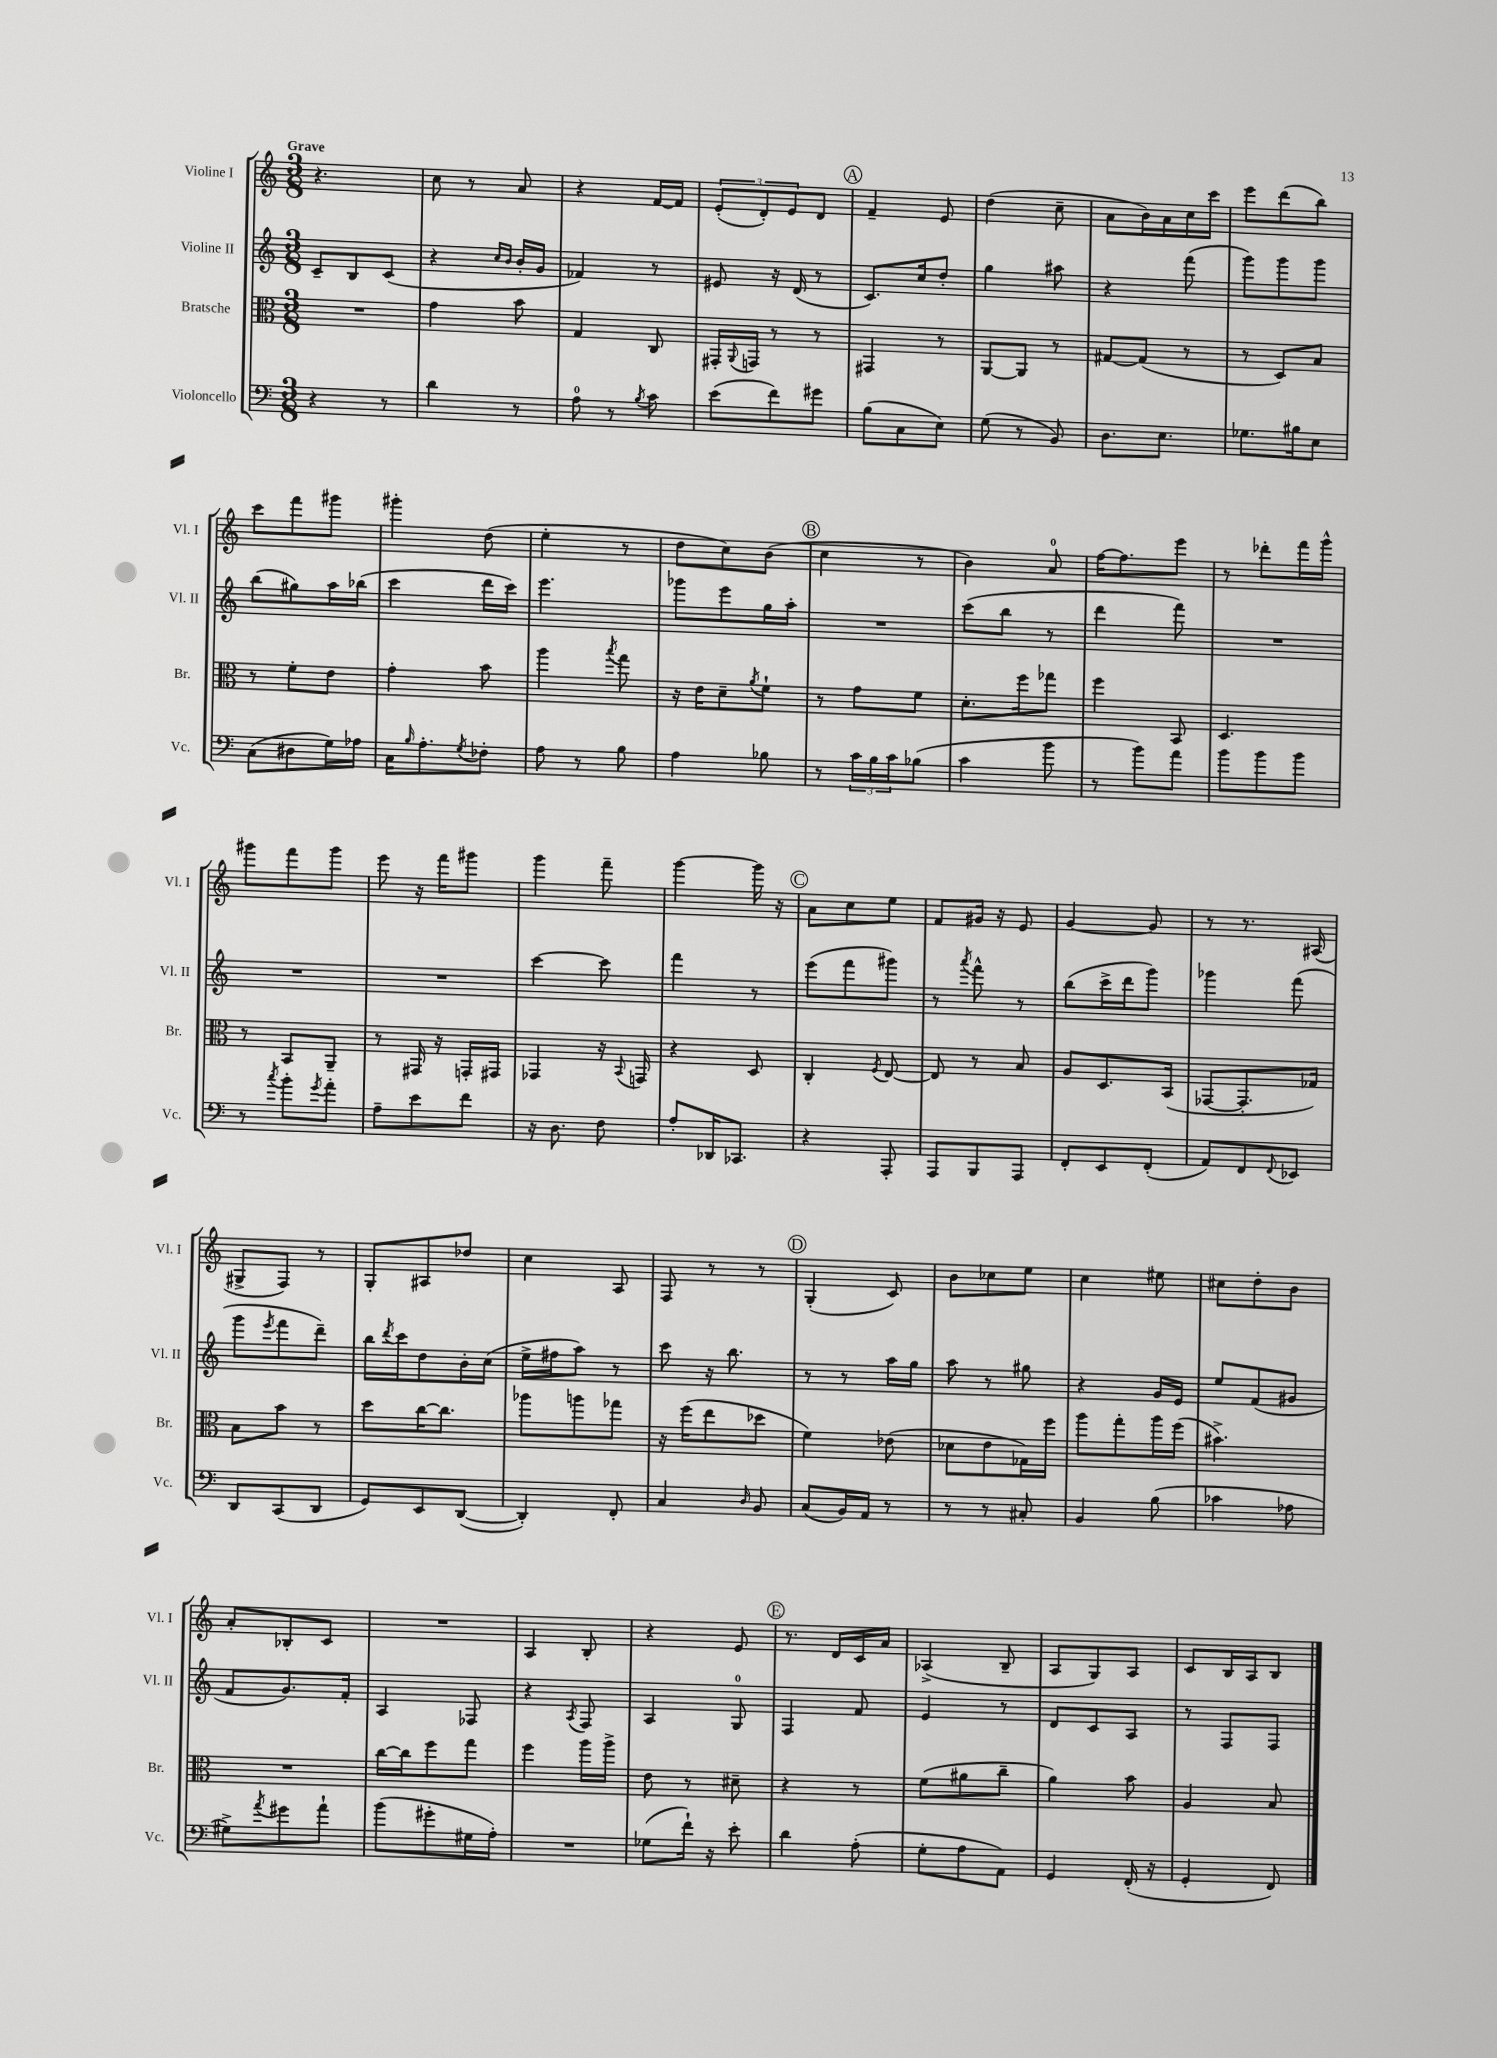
<<
\new StaffGroup <<
\new Staff = "s0" \with { instrumentName = "Violine I" shortInstrumentName = "Vl. I" } {
    \clef treble \key c \major \numericTimeSignature \time 3/8 \tempo "Grave"
    r4. |
    c''8 r8 a'8 |
    r4 f'16~ f'16 |
    \tuplet 3/2 { e'8-.( d'8-.) e'8 } d'8 |
    \mark \markup { \circle "A" } f'4-- e'8 |
    d''4( c''8-- |
    a'8 b'16) a'16 c''16 c'''16 |
    e'''8 d'''8( b''8) |
    c'''8 f'''8 gis'''8 |
    gis'''4-. d''8( |
    e''4-. r8 |
    d''8 c''8) b'8( |
    \mark \markup { \circle "B" } c''4 r8 |
    b'4) a'8-0 |
    f''16~ f''8. e'''8 |
    r8 des'''8-. f'''16 g'''16-^ |
    gis'''8 f'''8 gis'''8 |
    e'''8 r16 f'''16 gis'''8 |
    g'''4 f'''8-- |
    g'''4~ g'''16 r16 |
    \mark \markup { \circle "C" } a'8 c''8 e''8 |
    f'8 gis'16 r16 e'8 |
    g'4~ g'8 |
    r8 r8. ais16( |
    gis8-> f8) r8 |
    g8-. ais8 des''8 |
    c''4 a8 |
    f8 r8 r8 |
    \mark \markup { \circle "D" } g4-.( c'8) |
    b'8 ces''8 e''8 |
    c''4 eis''8 |
    cis''8 d''8-. b'8 |
    a'8-. bes8-. c'8 |
    R4. |
    a4 b8-. |
    r4 e'8 |
    \mark \markup { \circle "E" } r8. d'16 c'16 a'16 |
    aes4->( b8-- |
    a8 g8) a8 |
    c'8 b16 a16 b8 \bar "|." |
}
\new Staff = "s1" \with { instrumentName = "Violine II" shortInstrumentName = "Vl. II" } {
    \clef treble \key c \major \numericTimeSignature \time 3/8
    c'8-- b8 c'8( |
    r4 \grace { c''16 b'16 } b'16-. g'16 |
    fes'4) r8 |
    eis'8 r16 d'16( r8 |
    \mark \markup { \circle "A" } c'8.) c''16 d''8-. |
    g''4 ais''8 |
    r4 f'''8( |
    g'''8) g'''8 g'''8 |
    b''8( gis''8) a''16 bes''16( |
    c'''4 d'''16 c'''16) |
    e'''4. |
    ges'''8 e'''8 g''16 a''16-. |
    \mark \markup { \circle "B" } R4. |
    c'''8( b''8 r8 |
    d'''4 f'''8) |
    R4. |
    R4. |
    R4. |
    c'''4~ c'''8 |
    f'''4 r8 |
    \mark \markup { \circle "C" } e'''8( f'''8 gis'''8) |
    r8 \acciaccatura { a'''8 } f'''8-^ r8 |
    b''8( c'''16-> d'''16 g'''8) |
    ges'''4 f'''8( |
    g'''8 \acciaccatura { e'''8 } f'''8 d'''8--) |
    b''16 \acciaccatura { d'''8 } c'''16 d''8 b'16-. c''16( |
    e''16-> fis''16 a''8) r8 |
    c'''8 r16 b''8. |
    \mark \markup { \circle "D" } r8 r8 a''16 g''16 |
    a''8 r8 gis''8 |
    r4 g'16 e'16 |
    e''8 f'8( gis'8 |
    f'8 g'8.) f'16-. |
    a4 fes8 |
    r4 \acciaccatura { a8 } f8 |
    a4 g8-0 |
    \mark \markup { \circle "E" } f4 f'8 |
    e'4 r8 |
    d'8 c'8 a8 |
    r8 f8 f8 \bar "|." |
}
\new Staff = "s2" \with { instrumentName = "Bratsche" shortInstrumentName = "Br." } {
    \clef alto \key c \major \numericTimeSignature \time 3/8
    R4. |
    g'4 b'8 |
    g4 c8 |
    gis,16-. \appoggiatura { a,8 } g,16 r8 r8 |
    \mark \markup { \circle "A" } gis,4 r8 |
    a,8~ a,8 r8 |
    gis8~ gis8( r8 |
    r8 d8) b8 |
    r8 f'8-. e'8 |
    g'4-. b'8 |
    a''4 \acciaccatura { b''8 } g''8 |
    r16 e'16 d'8-- \acciaccatura { a'8 } f'8-! |
    \mark \markup { \circle "B" } r8 g'8 f'8 |
    d'8.-. f''16 ges''8 |
    f''4 b,8 |
    d4. |
    r8 b,8 a,8-- |
    r8 gis,16 r16 g,16-. gis,16 |
    ges,4 r16 \appoggiatura { b,8 } g,16 |
    r4 d8 |
    \mark \markup { \circle "C" } c4-. \acciaccatura { f8 } e8~ |
    e8 r8 b8 |
    a8 d8. b,16( |
    ges,8~ ges,8.-. ges16) |
    b8 b'8 r8 |
    d''8 c''16~ c''8. |
    aes''8 a''8 ges''8 |
    r16 f''16( e''8 des''8 |
    \mark \markup { \circle "D" } f'4) ees'8( |
    des'8 e'8 ges16) f''16 |
    a''8 g''8-. a''16 f''16( |
    bis'4.->) |
    R4. |
    c''16~ c''16 f''8 g''8 |
    f''4 a''16 a''16-> |
    e'8 r8 dis'8-- |
    \mark \markup { \circle "E" } r4 r8 |
    f'8( ais'8 c''8-- |
    a'4) b'8 |
    a4 b8 \bar "|." |
}
\new Staff = "s3" \with { instrumentName = "Violoncello" shortInstrumentName = "Vc." } {
    \clef bass \key c \major \numericTimeSignature \time 3/8
    r4 r8 |
    d'4 r8 |
    a8-0 r8 \acciaccatura { b8 } c'8 |
    e'8( f'8) gis'8 |
    \mark \markup { \circle "A" } b8( c8 e8) |
    g8( r8 b,8) |
    d8. e8. |
    ges8. bis16 e8 |
    c8( dis8 g16) aes16 |
    c16 \grace { b16 } a8.-. \acciaccatura { g8 } fes8-. |
    a8 r8 b8 |
    a4 bes8 |
    \mark \markup { \circle "B" } r8 \tuplet 3/2 { c'16 b16 c'16 } bes8( |
    c'4 b'8 |
    r8 b'8) a'8 |
    b'8 b'8 b'8 |
    r8 \acciaccatura { c''8 } b'8-. \acciaccatura { g'8 } a'8-. |
    a8-- e'8 f'8 |
    r16 d8. f8 |
    a8-. des,16 ces,8. |
    \mark \markup { \circle "C" } r4 a,,8-. |
    a,,8 b,,8 a,,8 |
    f,8-. e,8 f,8-.( |
    a,8) f,8 \appoggiatura { f,8 } ees,8 |
    d,8 c,8( d,8 |
    g,8) e,8 d,8~( |
    d,4-.) f,8-. |
    c4 \grace { d16 } b,8 |
    \mark \markup { \circle "D" } c8( b,16) a,16 r8 |
    r8 r8 cis8-. |
    b,4 b8( |
    ces'4 aes8 |
    gis8->) \acciaccatura { a'8 } gis'8 a'8-! |
    b'8( gis'8-. gis16 a16-.) |
    R4. |
    ges8( f'16-!) r16 e'8-. |
    \mark \markup { \circle "E" } d'4 a8-.( |
    g8-. a8 a,8) |
    g,4 f,16-.( r16 |
    g,4-. f,8) \bar "|." |
}
>>
>>
\layout { \context { \Score \remove "Bar_number_engraver" } }
